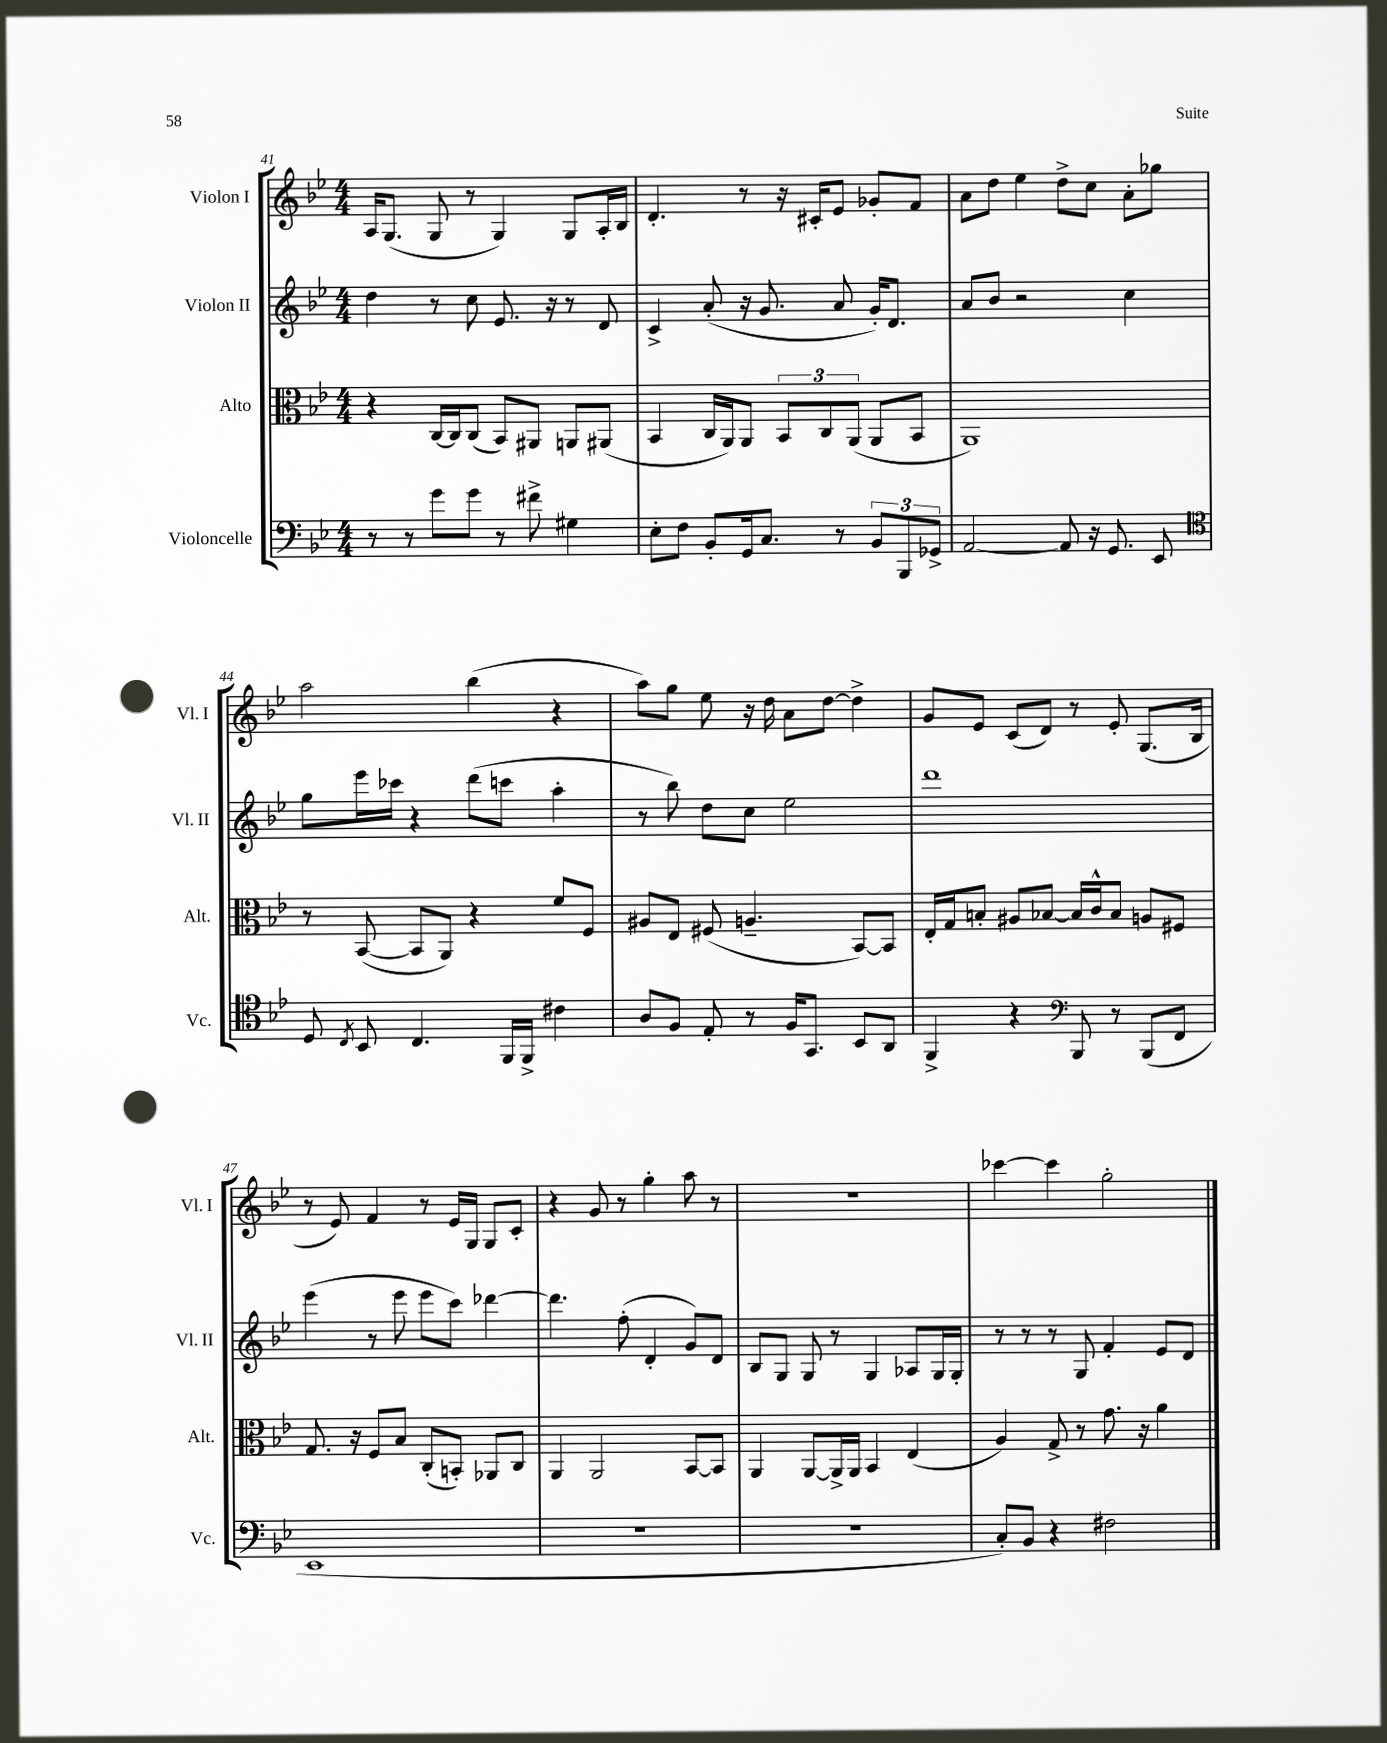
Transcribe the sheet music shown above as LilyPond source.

<<
\new StaffGroup <<
\new Staff = "s0" \with { instrumentName = "Violon I" shortInstrumentName = "Vl. I" } {
    \clef treble \key bes \major \numericTimeSignature \time 4/4
    \autoBeamOff a16[ g8.]( g8 r8 g4) g8[ a16-. bes16] |
    d'4.-. r8 r16 cis'16[-. ees'8] ges'8[-. f'8] |
    a'8[ d''8] ees''4 d''8[-> c''8] a'8[-. ges''8] |
    a''2 bes''4( r4 |
    a''8[) g''8] ees''8 r16 d''16 a'8[ d''8]~ d''4-> |
    g'8[ ees'8] c'8[( d'8]) r8 ees'8-. g8.[( bes16] |
    r8 ees'8) f'4 r8 ees'16[ g16] g8[ c'8]-. |
    r4 g'8 r8 g''4-. a''8 r8 |
    R1 |
    ces'''4~ ces'''4 g''2-. \bar "|." |
}
\new Staff = "s1" \with { instrumentName = "Violon II" shortInstrumentName = "Vl. II" } {
    \clef treble \key bes \major \numericTimeSignature \time 4/4
    \autoBeamOff d''4 r8 c''8 ees'8. r16 r8 d'8 |
    c'4-> a'8-.( r16 g'8. a'8 g'16[-.) d'8.] |
    a'8[ bes'8] r2 c''4 |
    g''8[ ees'''16 ces'''16] r4 d'''8[( c'''8] a''4-. |
    r8 bes''8) d''8[ c''8] ees''2 |
    d'''1 |
    ees'''4( r8 ees'''8 ees'''8[ c'''8]) des'''4~ |
    des'''4. f''8-.( d'4-. g'8[) d'8] |
    bes8[ g8] g8 r8 g4 aes8[ g16 g16]-. |
    r8 r8 r8 g8 f'4-. ees'8[ d'8] \bar "|." |
}
\new Staff = "s2" \with { instrumentName = "Alto" shortInstrumentName = "Alt." } {
    \clef alto \key bes \major \numericTimeSignature \time 4/4
    \autoBeamOff r4 c16[~ c16 c8]( bes,8[) ais,8] a,8[ ais,8]( |
    bes,4 c16[ a,16) a,8] \tuplet 3/2 { bes,8[ c8 a,8]( } a,8[ bes,8] |
    a,1) |
    r8 bes,8~( bes,8[ a,8]) r4 f'8[ f8] |
    ais8[ ees8] fis8( a4.-- bes,8[~) bes,8] |
    ees16[-. g16 b8]-. ais8[ bes8]~ bes16[ c'16-^ bes8] a8[ fis8] |
    g8. r16 f8[ bes8] c8[-.( b,8]-.) aes,8[ c8] |
    a,4 a,2 bes,8[~ bes,8] |
    a,4 a,8[~ a,16-> a,16] bes,4 ees4( |
    a4) g8-> r8 g'8. r16 a'4 \bar "|." |
}
\new Staff = "s3" \with { instrumentName = "Violoncelle" shortInstrumentName = "Vc." } {
    \clef bass \key bes \major \numericTimeSignature \time 4/4
    \autoBeamOff r8 r8 g'8[ g'8] r8 fis'8-> gis4 |
    ees8[-. f8] bes,8[-. g,16 c8.] r8 \tuplet 3/2 { bes,8[ bes,,8 ges,8]-> } |
    a,2~ a,8 r16 g,8. ees,8 |
    \clef tenor d8 \acciaccatura { c8 } bes,8 c4. f,16[ f,16]-> cis'4 |
    a8[ f8] ees8-. r8 f16[ g,8.] bes,8[ a,8] |
    f,4-> r4 \clef bass bes,,8 r8 bes,,8[( f,8] |
    ees,1 |
    R1 |
    r1 |
    c8[-.) bes,8] r4 fis2 \bar "|." |
}
>>
>>
\layout { \context { \Score currentBarNumber = #41 } }
